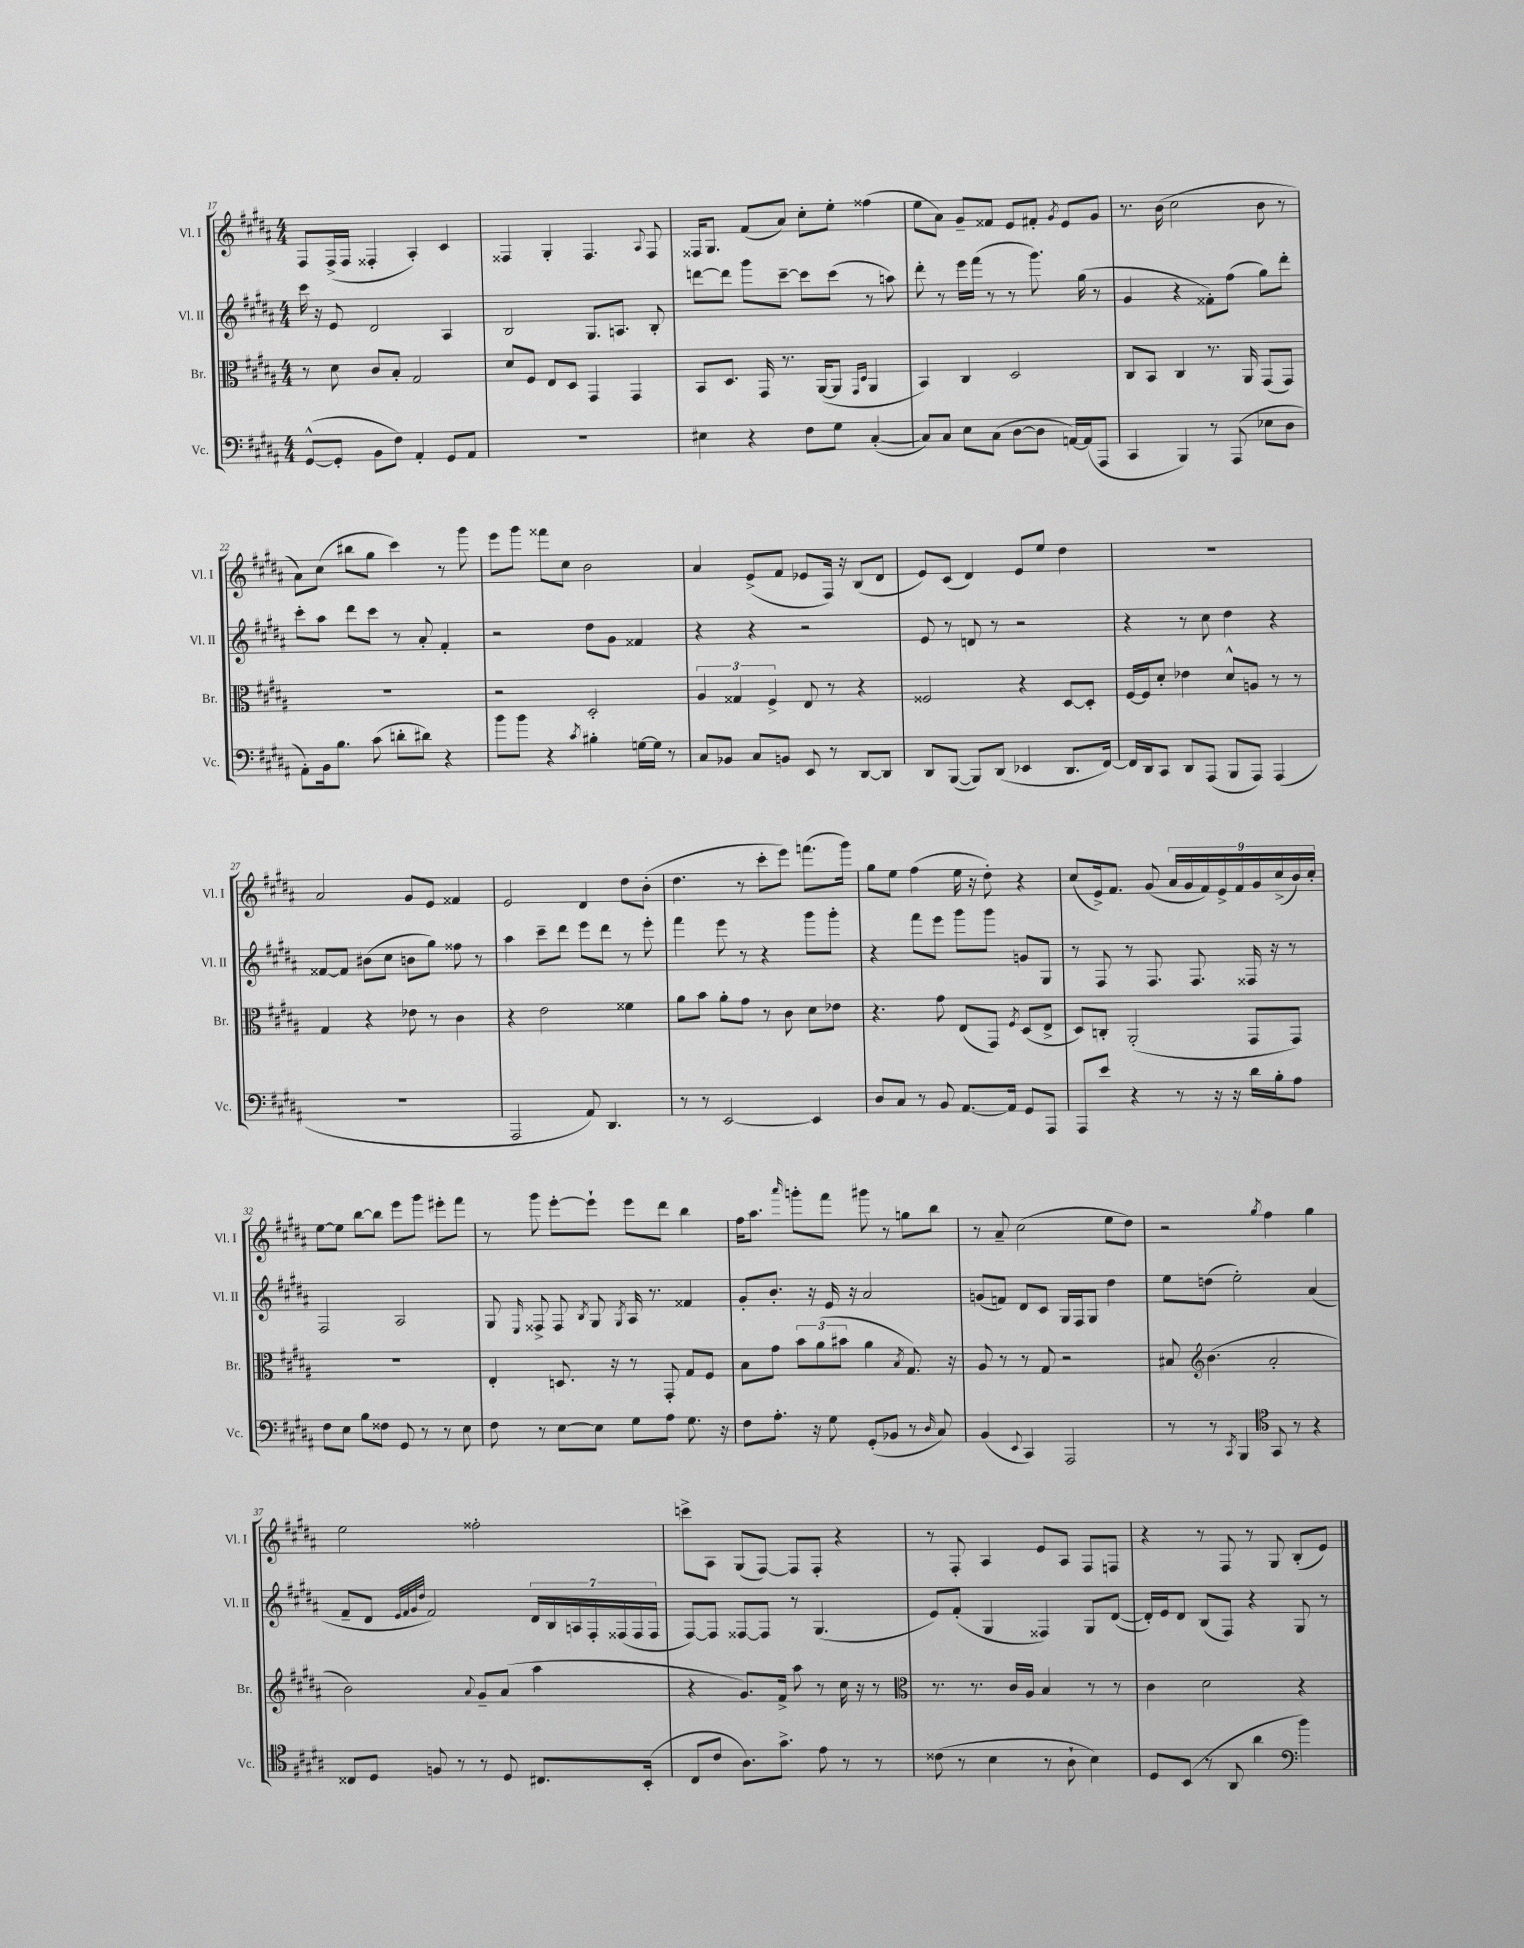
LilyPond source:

<<
\new StaffGroup <<
\new Staff = "s0" \with { instrumentName = "Vl. I" shortInstrumentName = "Vl. I" } {
    \clef treble \key b \major \numericTimeSignature \time 4/4
    \autoBeamOff fis8[ fis16->( fis16] fisis4-. ais4-.) cis'4 |
    fisis4 gis4-. fisis4. \appoggiatura { ais8 } fisis8 |
    fisis16[ gis8.] fis'8[( ais'8]) cis''8[-. e''8]-. fisis''4( |
    e''8[ ais'8]) gis'8[-- fisis'8] e'8[ fis'8]-. \acciaccatura { gis'8 } e'8[ gis'8] |
    r8. b'16( cis''2 b'8 r8 |
    ais'8[) cis''8]( bis''8[ gis''8] cis'''4) r8 gis'''8 |
    e'''8[ gis'''8] fisis'''8[ cis''8] b'2 |
    ais'4 e'8[->( fis'8] ees'8[ fis16]) r16 b8[( dis'8] |
    e'8[) cis'8]( dis'4) e'8[ e''8] dis''4 |
    R1 |
    ais'2 gis'8[ e'8] fisis'4 |
    e'2 dis'4 dis''8[ b'8]-.( |
    dis''4. r8 cis'''8[-. e'''8]) f'''8.[( gis'''16]) |
    gis''8[ e''8] fis''4( e''16 r16 dis''8-.) r4 |
    cis''8[( e'16->) fis'8.] gis'8( \tuplet 9/8 { ais'16[ gis'16 fis'16) e'16-> fis'16 gis'16 cis''16->( b'16) cis''16]-. } |
    e''8[~ e''8] b''8[~ b''8] e'''8[ gis'''8] eis'''8[-. fis'''8] |
    r8 gis'''8 e'''8[~-. e'''8]-! e'''8[ dis'''8] b''4 |
    fis''16[ ais''8.] \grace { ais'''16 } g'''8[-. fis'''8] gis'''8 r8 g''8[ b''8] |
    r8 ais'8-- cis''2( e''8[ dis''8]) |
    r2 \acciaccatura { gis''8 } fis''4 gis''4 |
    e''2 fisis''2-. |
    c'''8[-> ais8] gis8[( fis8]~) fis8[ fis8]-. r4 |
    r8 fis8-. ais4 e'8[ ais8] fis8[ f8] |
    r4 r8 fis8 r8 gis8 b8[-.( e'8]) \bar "|." |
}
\new Staff = "s1" \with { instrumentName = "Vl. II" shortInstrumentName = "Vl. II" } {
    \clef treble \key b \major \numericTimeSignature \time 4/4
    \autoBeamOff cis'''16 r16 e'8 dis'2 ais4 |
    b2 gis8.[ a8.] b8-. |
    d'''8[~ d'''8] gis'''8[ cis'''8]~-- cis'''8[ cis'''8]( r8 a''8) |
    dis'''8-. r8 e'''16[ fis'''16]( r8 r8 gis'''8.) gis''16( r8 |
    gis'4 r4 fisis'8[-.) fis''8]( gis''8[) dis'''8]-. |
    cis'''8[-. ais''8] dis'''8[ cis'''8] r8 ais'8-. fis'4-. |
    r2 dis''8[ gis'8] fisis'4 |
    r4 r4 r2 |
    e'8 r8 d'8 r8 r2 |
    r4 r8 cis''8 dis''4 r4 |
    fisis'8[~ fisis'8] bis'8[( cis''8] b'8[ gis''8]) fisis''8 r8 |
    ais''4 cis'''8[-- dis'''8] e'''8[ dis'''8] r8 e'''8-. |
    fis'''4 e'''8 r8 r4 gis'''8[ gis'''8]-. |
    r4 fis'''8[ e'''8] gis'''8[ gis'''8] g'8[ gis8] |
    r8 fis8 r8 fis8. fis8. fisis16 r16 r8 |
    fis2 ais2 |
    gis8 \grace { e16 } fisis8-> fisis8 \acciaccatura { b8 } gis8 \acciaccatura { gis8 } ais16 r8. fisis'4 |
    gis'8[-. b'8.]-. r16 e'16 r16 ais'2 |
    g'8[( f'8]) dis'8[ cis'8] gis16[ fis16 gis8] dis''4 |
    e''8[ d''8]( e''2-.) ais'4( |
    fis'8[-- dis'8] \grace { e'32[ fis'32 gis'32 dis''32] } fis'2) \tuplet 7/4 { dis'16[ b16 a16 fis16-. fisis16( fisis16 fisis16] } |
    fis8[~) fis8] fisis8[~ fisis8] r8 gis4.( |
    e'8[) fis'8]-.( gis4 fisis4) gis8[ dis'8]~( |
    dis'16[-.) e'16 dis'8] b8[( fis8]) r4 gis8 r8 \bar "|." |
}
\new Staff = "s2" \with { instrumentName = "Br." shortInstrumentName = "Br." } {
    \clef alto \key b \major \numericTimeSignature \time 4/4
    \autoBeamOff r8 dis'8 cis'8[ b8]-. gis2 |
    dis'8[ fis8] e8[ dis8] gis,4 gis,4 |
    b,8[ dis8.] gis,16 r8. ais,16[~( ais,8] \grace { gis,16[ dis16] } ais,4 |
    b,4) cis4 dis2 |
    cis8[ b,8] cis4 r8. ais,16 gis,8[( gis,8]) |
    R1 |
    r2 dis2-. |
    \tuplet 3/2 { ais4 gisis4 fis4-> } e8 r8 r4 |
    fisis2 r4 dis8[~ dis8]-. |
    fis16[~ fis16 dis'8]-. ees'4 dis'8[-^ a8] r8 r8 |
    gis4 r4 ees'8 r8 cis'4 |
    r4 e'2 fisis'4 |
    ais'8[ b'8] ais'8[-. gis'8] r8 cis'8 dis'8[ ees'8] |
    r4. gis'8 e8[( gis,8]) \acciaccatura { fis8 } dis8[( e8]-> |
    dis8[) c8]-. ais,2-.( gis,8[ gis,8]) |
    R1 |
    e4-. d8. r16 r8 gis,8-. gis8[ fis8] |
    b8[ gis'8] \tuplet 3/2 { b'8[ ais'8( bis'8] } ais'4 \acciaccatura { b8 } gis8.) r16 |
    ais8 r8 r8 gis8 r2 |
    bis8 \clef treble b'4.( ais'2-. |
    b'2) \appoggiatura { ais'8 } gis'8[-- ais'8]( ais''4 |
    r4 gis'8.[) fis'16]-> ais''8 r8 cis''16 r16 r8 |
    \clef alto r8. r8. cis'16[ ais16] b4 r8 r8 |
    cis'4 dis'2 r4 \bar "|." |
}
\new Staff = "s3" \with { instrumentName = "Vc." shortInstrumentName = "Vc." } {
    \clef bass \key b \major \numericTimeSignature \time 4/4
    \autoBeamOff gis,8[~-^( gis,8]-. b,8[ fis8]) ais,4-. gis,8[ ais,8] |
    R1 |
    eis4 r4 fis8[ gis8] cis4~-.( |
    cis8[) cis8] e8[ cis8]( dis8[~ dis8] a,16[~) a,16( ais,,8] |
    cis,4 b,,4) r8 ais,,8( ees8[ dis8] |
    ais,8[-.) b,16 b8.] cis'8( d'8[-. dis'8]) r4 |
    b'8[ b'8] r4 \acciaccatura { cis'8 } bis4-. g16[~ g16] r8 |
    cis8[ bes,8] cis8[ b,8] e,8 r8 dis,8[~ dis,8] |
    dis,8[ b,,8]~( b,,8[) dis,8]( ees,4 dis,8.[ fis,16]~) |
    fis,16[ dis,16 cis,8] dis,8[ ais,,8]( b,,8[ ais,,8]) ais,,4( |
    R1 |
    ais,,2 ais,8) dis,4. |
    r8 r8 e,2~ e,4 |
    dis8[ cis8] r8 b,8 ais,8.[~ ais,16] gis,8[ ais,,8] |
    ais,,8[ e'8] r4 r8 r16 r16 dis'16[ b16-. ais8] |
    fis8[ e8] b8[ fisis8] gis,8 r8 r8 e8 |
    fis8 r8 e8[~ e8] gis8[ ais8] gis8. r16 |
    fis8[ ais8.]-. r16 gis8 gis,8[-.( bes,8] r8 \grace { dis16 } cis8) |
    b,4( \appoggiatura { e,8 } cis,4) ais,,2 |
    r8 r8 \acciaccatura { cis,8 } b,,4 \clef tenor gis,8 r8 r4 |
    cisis8[ dis8] f8 r8 r8 dis8 cis8.[ b,16]-.( |
    cis8[ cis'8] ais8.[) gis'8.]-> e'8 r8 r8 |
    cisis'8( r8 b4 r8 ais8-! b4) |
    dis8[ b,8]( r8 ais,8 ais'4 \clef bass b'4) \bar "|." |
}
>>
>>
\layout { \context { \Score currentBarNumber = #17 } }
